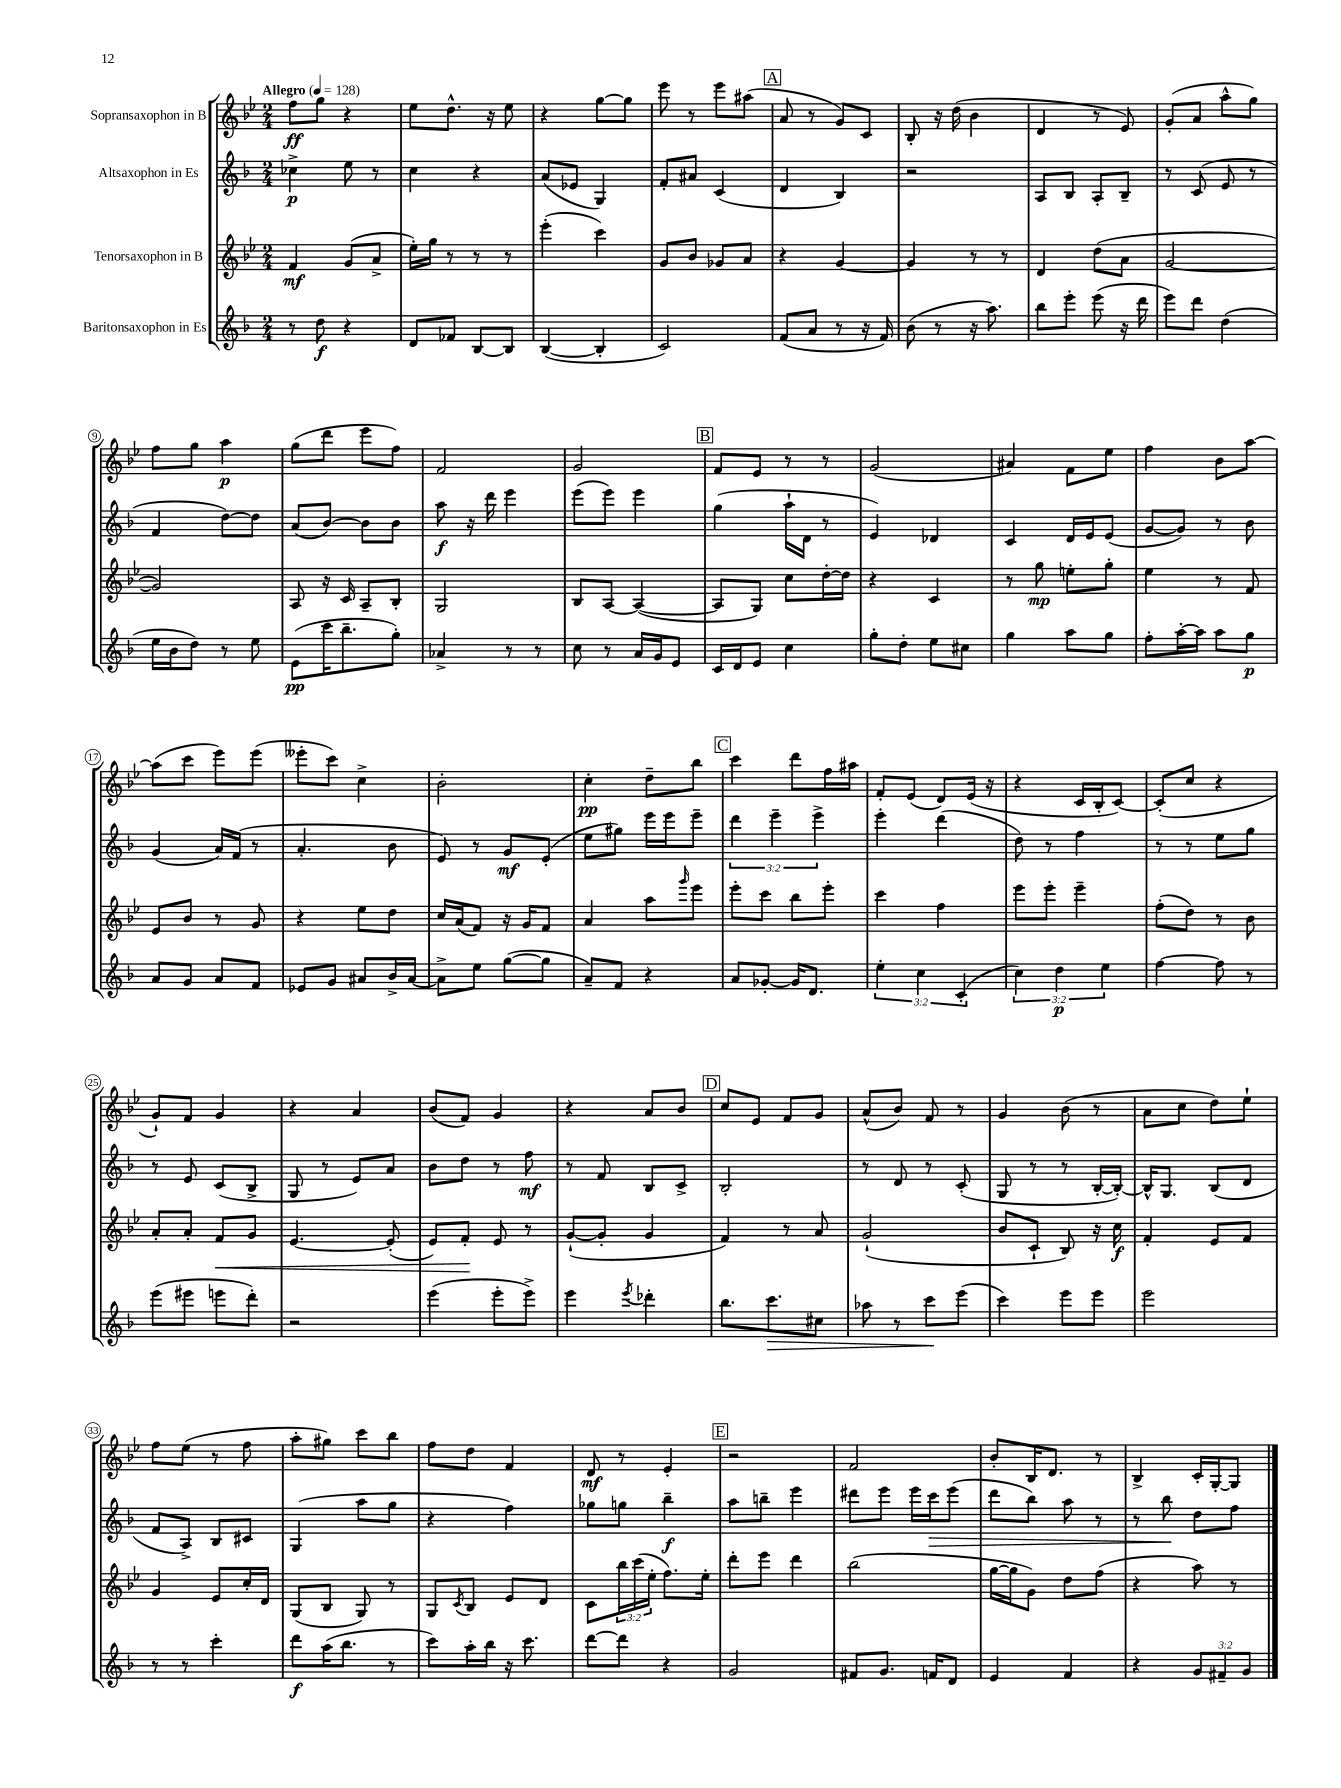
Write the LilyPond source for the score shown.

<<
\new StaffGroup <<
\new Staff = "s0" \with { instrumentName = "Sopransaxophon in B" } {
    \clef treble \key bes \major \numericTimeSignature \time 2/4 \tempo "Allegro" 4 = 128
    f''8\ff g''8 r4 |
    ees''8 d''8.-^ r16 ees''8 |
    r4 g''8~ g''8 |
    ees'''8 r8 ees'''8 ais''8( |
    \mark \markup { \box "A" } a'8 r8 g'8) c'8 |
    bes8-. r16 d''16( bes'4 |
    d'4 r8 ees'8) |
    g'8-.( a'8 a''8-^ g''8) |
    f''8 g''8 a''4\p |
    g''8( d'''8 ees'''8 f''8) |
    f'2 |
    g'2 |
    \mark \markup { \box "B" } f'8 ees'8 r8 r8 |
    g'2( |
    ais'4) f'8 ees''8 |
    f''4 bes'8 a''8~ |
    a''8( c'''8 ees'''8) ees'''8( |
    eeses'''8-. c'''8) c''4-> |
    bes'2-. |
    c''4-.\pp d''8-- bes''8 |
    \mark \markup { \box "C" } c'''4 d'''8 f''16 ais''16 |
    f'8-. ees'8( d'8) ees'16( r16 |
    r4 c'16 bes16-. c'8~) |
    c'8-.( c''8 r4 |
    g'8-!) f'8 g'4 |
    r4 a'4 |
    bes'8( f'8) g'4 |
    r4 a'8 bes'8 |
    \mark \markup { \box "D" } c''8 ees'8 f'8 g'8 |
    a'8-^( bes'8) f'8 r8 |
    g'4 bes'8( r8 |
    a'8 c''8 d''8) ees''8-! |
    f''8 ees''8( r8 f''8 |
    a''8-. gis''8) c'''8 bes''8 |
    f''8 d''8 f'4 |
    d'8\mf r8 ees'4-. |
    \mark \markup { \box "E" } r2 |
    f'2 |
    bes'8-. bes16 d'8. r8 |
    bes4-> c'16-. g16~-. g8 \bar "|." |
}
\new Staff = "s1" \with { instrumentName = "Altsaxophon in Es" } {
    \clef treble \key f \major \numericTimeSignature \time 2/4 \override Staff.TupletNumber.text = #tuplet-number::calc-fraction-text
    ces''4->\p e''8 r8 |
    c''4 r4 |
    a'8( ees'8 g4) |
    f'8-. ais'8 c'4( |
    \mark \markup { \box "A" } d'4 bes4) |
    r2 |
    a8 bes8 a8-. bes8-- |
    r8 c'8( e'8 r8 |
    f'4 d''8~) d''8 |
    a'8( bes'8~) bes'8 bes'8 |
    a''8\f r16 d'''16 e'''4 |
    e'''8( e'''8) e'''4 |
    \mark \markup { \box "B" } g''4( a''16-! d'16 r8 |
    e'4) des'4 |
    c'4 d'16 e'16 e'8( |
    g'8~ g'8) r8 bes'8 |
    g'4( a'16) f'16( r8 |
    a'4.-. bes'8 |
    e'8) r8 g'8\mf e'8-.( |
    e''8 gis''8) e'''16 e'''16 e'''8-- |
    \mark \markup { \box "C" } \tuplet 3/2 { d'''4 e'''4-- e'''4-> } |
    e'''4-. d'''4( |
    d''8) r8 f''4 |
    r8 r8 e''8 g''8 |
    r8 e'8 c'8( bes8-> |
    g8 r8 e'8) a'8 |
    bes'8 d''8 r8 f''8\mf |
    r8 f'8 bes8 c'8-> |
    \mark \markup { \box "D" } bes2-. |
    r8 d'8 r8 c'8-.( |
    g8 r8 r8 bes16~-. bes16~-.) |
    bes16-^ g8. bes8( d'8 |
    f'8 a8->) bes8 cis'8 |
    g4( a''8 g''8 |
    r4 f''4) |
    ges''8 g''8 bes''4--\f |
    \mark \markup { \box "E" } a''8 b''8-- e'''4 |
    dis'''8 e'''8 e'''16 c'''16\> e'''8( |
    d'''8 bes''8) a''8 r8 |
    r8 bes''8\! d''8 f''8 \bar "|." |
}
\new Staff = "s2" \with { instrumentName = "Tenorsaxophon in B" } {
    \clef treble \key bes \major \numericTimeSignature \time 2/4 \override Staff.TupletNumber.text = #tuplet-number::calc-fraction-text
    f'4\mf g'8( a'8-> |
    ees''16-.) g''16 r8 r8 r8 |
    ees'''4-.( c'''4) |
    g'8 bes'8 ges'8 a'8 |
    \mark \markup { \box "A" } r4 g'4~ |
    g'4 r8 r8 |
    d'4 d''8( a'8 |
    g'2~ |
    g'2) |
    a8 r16 c'16 a8-- bes8-. |
    g2 |
    bes8 a8~ a4~( |
    \mark \markup { \box "B" } a8 g8) c''8 d''16~-. d''16 |
    r4 c'4 |
    r8 g''8\mp e''8-. g''8-. |
    ees''4 r8 f'8 |
    ees'8 bes'8 r8 g'8 |
    r4 ees''8 d''8 |
    c''16 a'16( f'8) r16 g'16 f'8 |
    a'4 a''8 \grace { g'''16 } ees'''8 |
    \mark \markup { \box "C" } ees'''8-. c'''8 bes''8 ees'''8-. |
    c'''4 f''4 |
    ees'''8 ees'''8-. ees'''4-- |
    f''8-.( d''8) r8 bes'8 |
    a'8-. a'8-. f'8\< g'8 |
    ees'4.~ ees'8-.( |
    ees'8) f'8-.\! ees'8 r8 |
    g'8~-!( g'8-. g'4 |
    \mark \markup { \box "D" } f'4) r8 a'8 |
    g'2-!( |
    bes'8 c'8-! bes8) r16 c''16\f |
    f'4-. ees'8 f'8 |
    g'4 ees'8 c''16-. d'16 |
    g8( bes8 g8) r8 |
    g8 \acciaccatura { c'8 } bes8 ees'8 d'8 |
    c'8 \tuplet 3/2 { bes''16 c'''16( ees''16-. } f''8.) ees''16-. |
    \mark \markup { \box "E" } d'''8-. ees'''8 d'''4 |
    bes''2( |
    g''16~ g''16 g'8) d''8 f''8( |
    r4 a''8) r8 \bar "|." |
}
\new Staff = "s3" \with { instrumentName = "Baritonsaxophon in Es" } {
    \clef treble \key f \major \numericTimeSignature \time 2/4 \override Staff.TupletNumber.text = #tuplet-number::calc-fraction-text
    r8 d''8\f r4 |
    d'8 fes'8 bes8~ bes8 |
    bes4~( bes4-. |
    c'2) |
    \mark \markup { \box "A" } f'8( a'8 r8 r16 f'16) |
    bes'8( r8 r16 a''8.) |
    bes''8 e'''8-. e'''8( r16 d'''16 |
    e'''8) d'''8 d''4( |
    e''16 bes'16 d''8) r8 e''8 |
    e'8\pp( c'''16 bes''8.-- g''8-.) |
    aes'4-> r8 r8 |
    c''8 r8 a'16 g'16 e'8 |
    \mark \markup { \box "B" } c'16 d'16 e'8 c''4 |
    g''8-. d''8-. e''8 cis''8 |
    g''4 a''8 g''8 |
    f''8-. a''16~-. a''16 a''8 g''8\p |
    a'8 g'8 a'8 f'8 |
    ees'8 g'8 ais'8 bes'16-> ais'16~ |
    ais'8-> e''8 g''8~( g''8 |
    a'8--) f'8 r4 |
    \mark \markup { \box "C" } a'8 ges'8~-. ges'16 d'8. |
    \tuplet 3/2 { e''4-. c''4 c'4-.( } |
    \tuplet 3/2 { c''4) d''4\p e''4 } |
    f''4~ f''8 r8 |
    e'''8( eis'''8 e'''8 d'''8-.) |
    r2 |
    e'''4( e'''8-. e'''8->) |
    e'''4 \acciaccatura { e'''8 } des'''4-. |
    \mark \markup { \box "D" } bes''8. c'''8.\> cis''8 |
    aes''8 r8 c'''8\! e'''8( |
    c'''4) e'''8 e'''8 |
    e'''2 |
    r8 r8 c'''4-. |
    d'''8\f a''16( bes''8. r8 |
    c'''8) a''16-. bes''16 r16 c'''8. |
    d'''8~ d'''8 r4 |
    \mark \markup { \box "E" } g'2 |
    fis'8 g'8. f'16 d'8 |
    e'4 f'4 |
    r4 \tuplet 3/2 { g'8 fis'8-- g'8 } \bar "|." |
}
>>
>>
\layout { \context { \Score \override BarNumber.stencil = #(make-stencil-circler 0.1 0.3 ly:text-interface::print) } }
